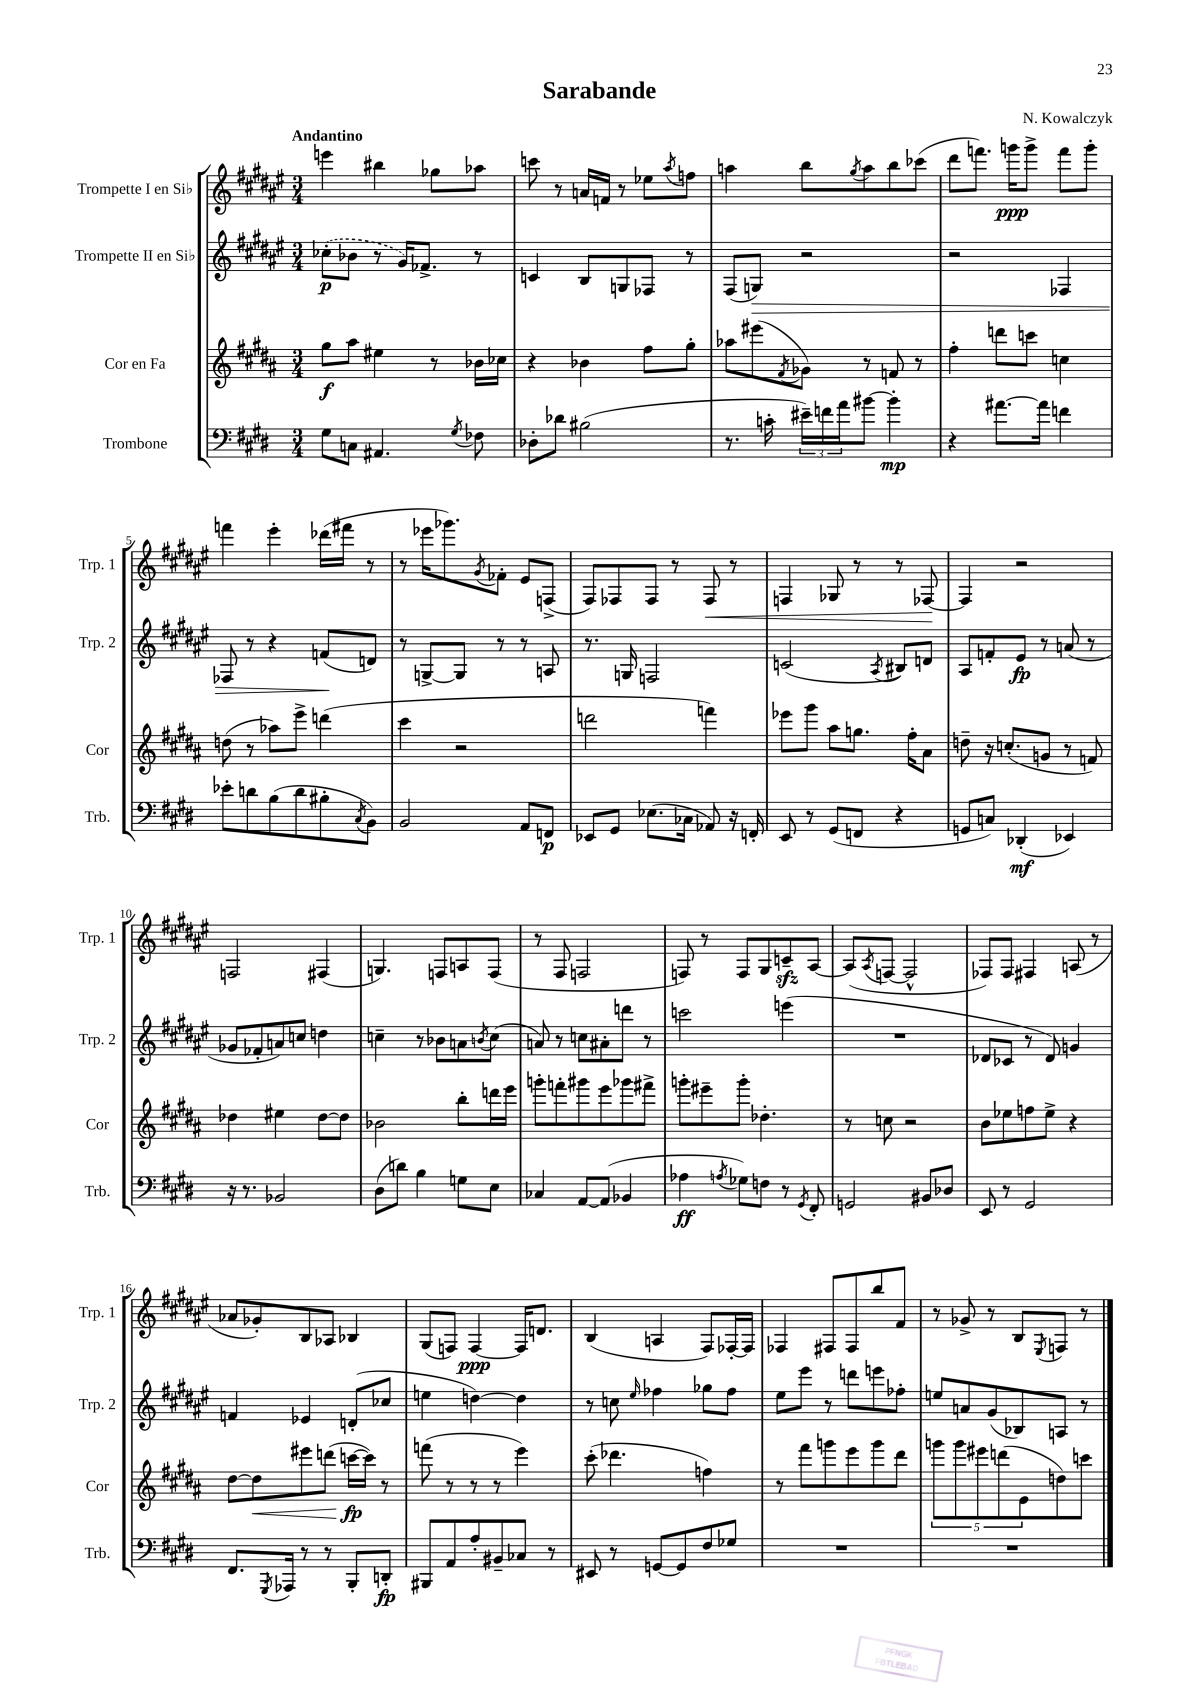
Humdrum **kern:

**kern	**dynam	**kern	**dynam	**kern	**dynam	**kern	**dynam
*part4	*part4	*part3	*part3	*part2	*part2	*part1	*part1
*staff4	*staff4	*staff3	*staff3	*staff2	*staff2	*staff1	*staff1
*I"Trombone	*	*I"Cor en Fa	*	*I"Trompette II en Si♭	*	*I"Trompette I en Si♭	*
*I'Trb.	*	*I'Cor	*	*I'Trp. 2	*	*I'Trp. 1	*
*clefF4	*	*clefG2	*	*clefG2	*	*clefG2	*
*k[f#c#g#d#]	*	*k[f#c#g#d#a#]	*	*k[f#c#g#d#a#e#]	*	*k[f#c#g#d#a#e#]	*
*M3/4	*	*M3/4	*	*M3/4	*	*M3/4	*
=1	=1	=1	=1	=1	=1	=1	=1
!	!	!	!	!	!	!LO:TX:a:B:t=Andantino	!
8G#\L	.	8gg#\L	f	(8cc-X'\L	p	4eeen\	.
8Cn\J	.	8aa#\J	.	8b-X\J	.	.	.
4.AA#X/	.	4ee#X\	.	8r	.	4bb#X\	.
.	.	.	.	16g#/KL)	.	.	.
.	.	.	.	8.f-X^/J	.	.	.
.	.	8r	.	.	.	8gg-X\L	.
8qG#/	.	.	.	.	.	.	.
8F-X\	.	16b-X\LL	.	8r	.	8aa-X\J	.
.	.	16cc-X\JJ	.	.	.	.	.
=2	=2	=2	=2	=2	=2	=2	=2
8D-X'\L	.	4r	.	4cn/	.	8cccn\	.
8d-X\J	.	.	.	.	.	8r	.
(2B#X\	.	4b-X\	.	8B/L	.	16an/LL	.
.	.	.	.	.	.	16fn/JJ	.
.	.	.	.	8Gn/	.	8r	.
.	.	8ff#\L	.	8F-X/J	.	8ee-X\L	.
.	.	.	.	.	.	8qaa#/	.
.	.	8gg#'\J	.	8r	.	8ffn\J	.
=3	=3	=3	=3	=3	=3	=3	=3
8.r	.	8aa-X\L	.	(8F#/L	.	4aan\	.
!	!	!	!	!	!LO:HP:b	!	!
.	.	(8eee#X\	.	8Gn/J)	>	.	.
16cn'\	.	.	.	.	.	.	.
.	.	8qf#/	.	.	.	.	.
24e#X~\LL)	.	8g-X\J)	.	2r	.	8bb\L	.
24fn\	.	.	.	.	.	.	.
24a\J	.	.	.	.	.	.	.
.	.	.	.	.	.	8qgg#/	.
[8b#X\J	.	8r	.	.	.	8aa\	.
4b#'\]	mp	8fn/	.	.	.	8bb\	.
.	.	8r	.	.	.	(8ccc-X\J	.
=4	=4	=4	=4	=4	=4	=4	=4
4r	.	4ff#'\	.	2r	.	8ddd#\L	.
.	.	.	.	.	.	8.fffn\J)	.
[8.a#X\L	.	8dddn\L	.	.	.	.	.
.	.	.	.	.	.	16gggn\KL	ppp
.	.	8cccn\J	.	.	.	8ggg^\J	.
16a#\Jk]	.	.	.	.	.	.	.
4fn\	.	4ccn\	.	4F-X/	.	8fff\L	.
.	.	.	.	.	.	8ggg'\J	.
!!LO:LB:g=z
=5	=5	=5	=5	=5	=5	=5	=5
8e-X'\L	.	(8ddn\	.	8F-X/	.	4fffn\	.
8dn\	.	8r	.	8r	.	.	.
(8B\	.	8aa-X\L)	.	4r	.	4eee#'\	.
8d\	.	8eee^\J	.	.	.	.	.
8B#X'\	.	(4dddn\	.	(8fn/L	.	(16ddd-X\LL	.
.	.	.	.	.	.	16fff#X\JJ	.
8qC#/	.	.	.	.	.	.	.
8BB\J)	.	.	.	8dn/J)	]	8r	.
=6	=6	=6	=6	=6	=6	=6	=6
2BB/	.	4ccc#\	.	8r	.	8r	.
.	.	.	.	[8Gn^/L	.	16eee-X\KL	.
.	.	.	.	.	.	8.ggg-X\)	.
.	.	2r	.	8G/J]	.	.	.
.	.	.	.	.	.	8qg#/	.
.	.	.	.	8r	.	8f-X'\J	.
8AA/L	.	.	.	8r	.	8e#/L	.
8FFn/J	p	.	.	8An/	.	(8Fn^/J	.
=7	=7	=7	=7	=7	=7	=7	=7
8EE-X/L	.	2dddn\	.	8.r	.	8F#/L)	.
8GG#/J	.	.	.	.	.	8F-X/	.
.	.	.	.	16Gn/	.	.	.
(8.E-X\L	.	.	.	2Fn/	.	8F-/J	.
.	.	.	.	.	.	8r	.
16C-X\Jk	.	.	.	.	.	.	.
!	!	!	!	!	!	!	!LO:HP:b
8AA-X/)	.	4fffn\)	.	.	.	8F-/	<
16r	.	.	.	.	.	8r	.
16FFn'/	.	.	.	.	.	.	.
=8	=8	=8	=8	=8	=8	=8	=8
8EE/	.	8eee-X\L	.	(2cn/	.	4Fn/	.
8r	.	8ggg#\J	.	.	.	.	.
(8GG#/L	.	8aa#\L	.	.	.	8G-X/	.
8FFn/J	.	8.ggn\J	.	.	.	8r	.
.	.	.	.	8qA#/	.	.	.
4r	.	.	.	8B#X/L)	.	8r	.
.	.	16ff#'\KL	.	.	.	.	.
.	.	8a#\J	.	8dn/J	.	[8F-X/	.
.	.	.	.	.	.	.	[
=9	=9	=9	=9	=9	=9	=9	=9
8GGn/L	.	8ddn~\	.	8A#/L	.	4F-/]	.
8Cn/J)	.	16r	.	8fn'/	.	.	.
.	.	(8.ccn'/L	.	.	.	.	.
(4DD-X'/	mf	.	.	8e#/J	fp	2r	.
.	.	8gn/J	.	8r	.	.	.
4EE-X/)	.	8r	.	(8an/	.	.	.
.	.	8fn/)	.	8r	.	.	.
!!LO:LB:g=z
=10	=10	=10	=10	=10	=10	=10	=10
16r	.	4dd-X\	.	8g-X/L	.	2Fn/	.
8.r	.	.	.	.	.	.	.
.	.	.	.	8f-X'/	.	.	.
2BB-X/	.	4ee#X\	.	8an/)	.	.	.
.	.	.	.	8ccn/J	.	.	.
.	.	[8dd-\L	.	4ddn\	.	(4F#X/	.
.	.	8dd-\J]	.	.	.	.	.
=11	=11	=11	=11	=11	=11	=11	=11
(8D#\L	.	2b-X\	.	4ccn~\	.	4.Gn/)	.
8dn\J)	.	.	.	.	.	.	.
4B\	.	.	.	8r	.	.	.
.	.	.	.	8b-X\L	.	8Fn/L	.
8Gn\L	.	8bb'\L	.	8an\	.	8An/	.
.	.	.	.	8qbn/	.	.	.
8E\J	.	16dddn\L	.	(8cc\J	.	(8F/J	.
.	.	16eee\JJ	.	.	.	.	.
=12	=12	=12	=12	=12	=12	=12	=12
4C-X/	.	8gggn'\L	.	8an/)	.	8r	.
.	.	8fffn'\	.	8r	.	8F#/	.
[8AA/L	.	8ggg#X\	.	8ccn\L	.	2Fn/	.
(8AA/J]	.	8eee\	.	8a#X'\	.	.	.
4BB-X/	.	8ggg-X\	.	8dddn\J	.	.	.
.	.	8fff#X^\J	.	8r	.	.	.
=13	=13	=13	=13	=13	=13	=13	=13
4A-X\	ff	8gggn'\L	.	2cccn\	.	8Fn/)	.
.	.	8eee#X~\	.	.	.	8r	.
8qAn/	.	.	.	.	.	.	.
8G-X\L)	.	8ggg'\J	.	.	.	8F/L	.
8Fn\J	.	4.dd-X'\	.	.	.	8G#/	.
8r	.	.	.	(4eeen\	.	8cnzz~/	.
8qGG#/	.	.	.	.	.	.	.
8FF#'/	.	.	.	.	.	[8A#/J	.
=14	=14	=14	=14	=14	=14	=14	=14
2GGn/	.	8r	.	2.r	.	(8A#/L]	.
.	.	.	.	.	.	8qA#/	.
.	.	8ccn\	.	.	.	[8Fn/J	.
.	.	2r	.	.	.	2F^^/]	.
8BB#X/L	.	.	.	.	.	.	.
8D-X/J	.	.	.	.	.	.	.
=15	=15	=15	=15	=15	=15	=15	=15
8EE/	.	8b\L	.	8d-X/L	.	8F-X/L)	.
8r	.	8ee-X\	.	8c-X/J	.	8F-/J	.
2GG#/	.	8ffn\	.	8r	.	4F#X/	.
.	.	8ee-^\J	.	8d-/)	.	.	.
.	.	4r	.	4gn/	.	(8An/	.
.	.	.	.	.	.	8r	.
!!LO:LB:g=z
=16	=16	=16	=16	=16	=16	=16	=16
8.FF#/L	.	[8dd#\L	.	4fn/	.	8a-X/L	.
!	!	!	!LO:HP:b	!	!	!	!
.	.	8dd#\]	<	.	.	8g-X'/)	.
8qGGG#/	.	.	.	.	.	.	.
16AAA-X/Jk	.	.	.	.	.	.	.
8r	.	8eee#X\	.	4e-X/	.	8B/	.
8r	.	(8dddn\J	.	.	.	8A-X/J	.
8BBB'/L	.	[16cccn\LL	fp	(8dn'/L	.	4B-X/	.
.	.	16ccc\JJ])	[	.	.	.	.
8DDn'/J	fp	8r	.	8cc-X/J	.	.	.
=17	=17	=17	=17	=17	=17	=17	=17
8BBB#X/L	.	(8fffn\	.	4een\	.	(8G#/L	.
8AA/	.	8r	.	.	.	8Fn/J)	.
8A'/	.	8r	.	[4ddn\)	.	[4F/	ppp
8BB#X~/	.	8r	.	.	.	.	.
8C-X/J	.	4eee\)	.	4dd\]	.	16F/KL]	.
.	.	.	.	.	.	8.dn/J	.
8r	.	.	.	.	.	.	.
=18	=18	=18	=18	=18	=18	=18	=18
8EE#X/	.	(8ccc#'\	.	8r	.	(4B/	.
8r	.	4.ddd-X\	.	8ccn\	.	.	.
.	.	.	.	16qqee#/	.	.	.
[8GGn/L	.	.	.	4ff-X\	.	4An/	.
8GG/]	.	.	.	.	.	.	.
8F#/	.	4ffn\)	.	8gg-X\L	.	8F#/L)	.
8G-X/J	.	.	.	8ff-\J	.	[16F-X'/L	.
.	.	.	.	.	.	16F-/JJ]	.
=19	=19	=19	=19	=19	=19	=19	=19
2.r	.	8r	.	8ee#\L	.	4F-X/	.
.	.	8fff#\L	.	8eee#\J	.	.	.
.	.	8gggn\	.	8r	.	8F#X/L	.
.	.	8eee\	.	8dddn\L	.	8F#/	.
.	.	8ggg\	.	8eeen\	.	8bb/	.
.	.	8ddd#\J	.	8ff-X'\J	.	8f#/J	.
=20	=20	=20	=20	=20	=20	=20	=20
2.r	.	10gggn\L	.	8een/L	.	8r	.
.	.	10ggg\	.	.	.	.	.
.	.	.	.	8an/	.	8g-X^/	.
.	.	10eee#X\	.	.	.	.	.
.	.	.	.	(8g#/	.	8r	.
.	.	(10dddn\	.	.	.	.	.
.	.	.	.	8B-X/)	.	8B/L	.
.	.	10e\	.	.	.	.	.
.	.	.	.	.	.	8qE#/	.
.	.	8ddn\)	.	8An/J	.	8Fn/J	.
.	.	8cccn\J	.	8r	.	8r	.
==	==	==	==	==	==	==	==
*-	*-	*-	*-	*-	*-	*-	*-
